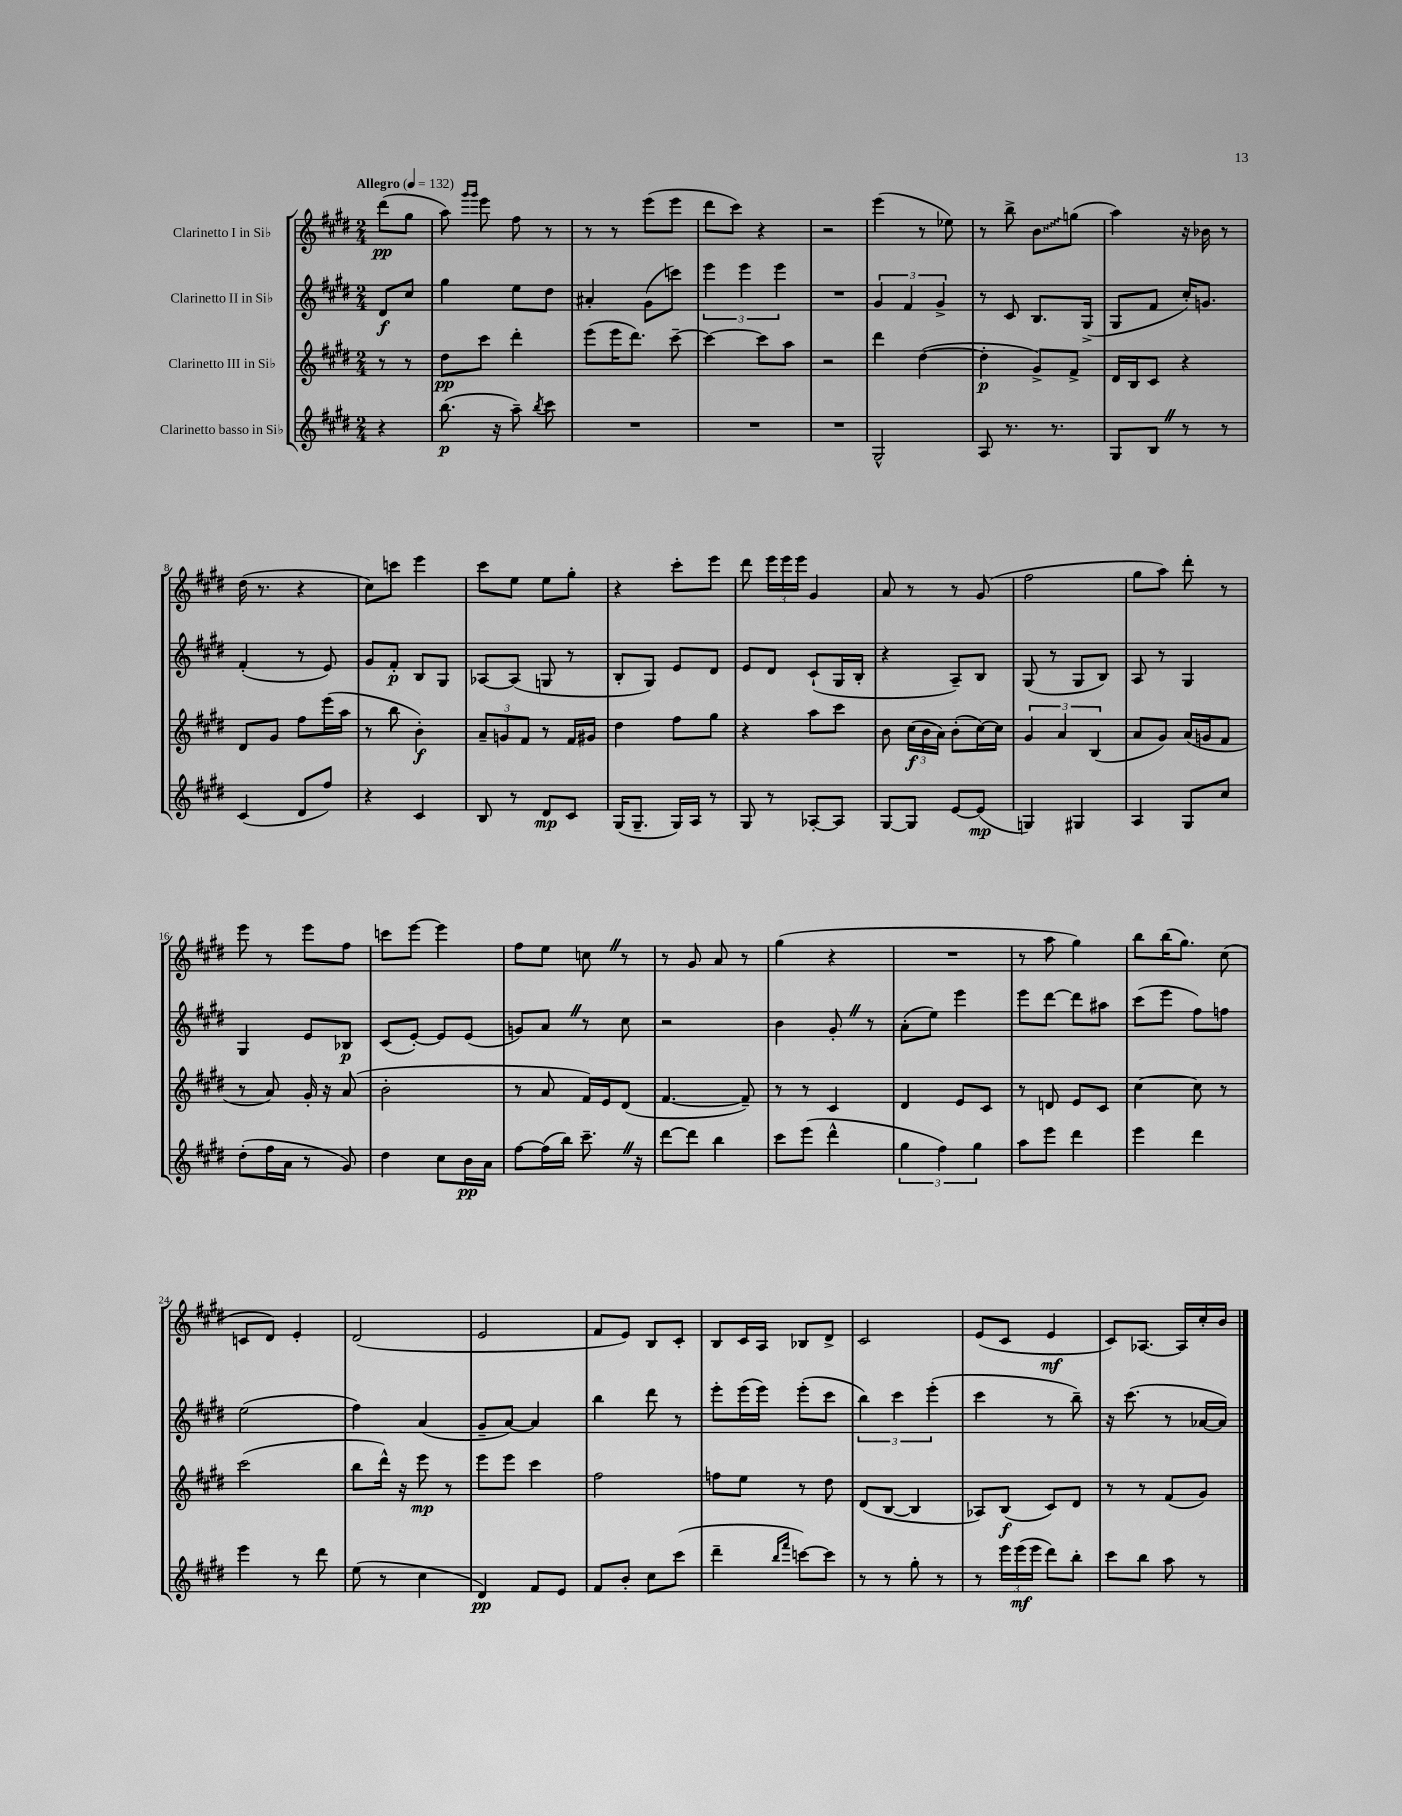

**kern	**kern	**kern	**kern
*staff4	*staff3	*staff2	*staff1
*clefG2	*clefG2	*clefG2	*clefG2
*k[f#c#g#d#]	*k[f#c#g#d#]	*k[f#c#g#d#]	*k[f#c#g#d#]
*M2/4	*M2/4	*M2/4	*M2/4
*MM132	*MM132	*MM132	*MM132
4r	8r	8d#	(8ddd#
.	8r	8cc#	8gg#
=	=	=	=
(8.bb	8dd#	4gg#	8aa)
.	.	.	16qqggg#
.	.	.	16qqggg#
.	8ccc#	.	8eee
16r	.	.	.
8aa~)	4ddd#'	8ee	8ff#
8qbb	.	.	.
8ccc#	.	8dd#	8r
=	=	=	=
2r	(8eee	4a#'	8r
.	16eee	.	8r
.	8.ddd#)	.	.
.	.	(8g#	(8eee
.	[8ccc#~	8ccc)	8eee
=	=	=	=
2r	4ccc#_	6eee	8ddd#
.	.	.	8ccc#)
.	.	6eee	.
.	8ccc#]	.	4r
.	.	6eee	.
.	8aa	.	.
=	=	=	=
2r	2r	2r	2r
=	=	=	=
2G#^^	4ddd#	6g#	(4eee
.	.	6f#	.
.	([4dd#	.	8r
.	.	6g#^	.
.	.	.	8ee-)
=	=	=	=
8A	4dd#']	8r	8r
8.r	.	8c#	8bb^
.	8g#^)	8.B	8b
8.r	.	.	.
.	8f#^	.	(8gg
.	.	(16G#^	.
=	=	=	=
8G#	16d#	8G#	4aa)
.	16B	.	.
8B	8c#	8f#	.
8r	4r	16cc#')	16r
.	.	8.g	16b-
8r	.	.	8r
=	=	=	=
(4c#	8d#	(4f#'	(16dd#
.	.	.	8.r
.	8g#	.	.
8d#	8ff#	8r	4r
8ff#)	(16eee	8e)	.
.	16aa	.	.
=	=	=	=
4r	8r	8g#	8cc#)
.	8bb	8f#'	8ccc
4c#	4b')	8B	4eee
.	.	8G#	.
=	=	=	=
8B	12a~	[8A-	8ccc#
.	12g	.	.
8r	.	(8A-]	8ee
.	12f#	.	.
8d#	8r	8G	8ee
8c#	16f#	8r	8gg#'
.	16g#	.	.
=	=	=	=
(16G#	4dd#	8B'	4r
8.G#~	.	.	.
.	.	8G#)	.
16G#)	8ff#	8e	8ccc#'
16A	.	.	.
8r	8gg#	8d#	8eee
=	=	=	=
8G#	4r	8e	8ddd#
8r	.	8d#	24eee
.	.	.	24eee
.	.	.	24eee
[8A-'	8aa	(8c#`	4g#
8A-]	8ccc#	16G#	.
.	.	16B'	.
=	=	=	=
[8G#	8b	4r	8a
8G#]	(24cc#	.	8r
.	24b	.	.
.	24a)	.	.
[8e	(8b'	8A~)	8r
(8e]	[16cc#)	8B	(8g#
.	16cc#]	.	.
=	=	=	=
4G)	6g#	(8G#	2ff#
.	.	8r	.
.	6a	.	.
4G#	.	8G#	.
.	(6B	.	.
.	.	8B)	.
=	=	=	=
4A	8a	8A	8gg#
.	8g#)	8r	8aa)
8G#	(16a	4G#	8ddd#'
.	16g	.	.
8cc#	8f#	.	8r
=	=	=	=
(8dd#'	8r	4G#	8eee
16ff#	8a)	.	8r
16a	.	.	.
8r	16g#'	8e	8eee
.	16r	.	.
8g#)	(8a	8B-	8ff#
=	=	=	=
4dd#	2b'	(8c#	8ccc
.	.	[8e')	[8eee
8cc#	.	8e]	4eee]
16b	.	(8e	.
16a	.	.	.
=	=	=	=
[8ff#	8r	8g)	8ff#
(16ff#]	8a	8a	8ee
16bb)	.	.	.
8.ccc#~	16f#)	8r	8cc
.	16e	.	.
.	(8d#	8cc#	8r
16r	.	.	.
=	=	=	=
[8ddd#	[4.f#	2r	8r
8ddd#]	.	.	8g#
4bb	.	.	8a
.	8f#~])	.	8r
=	=	=	=
8ccc#	8r	4b	(4gg#
(8eee	8r	.	.
4ddd#^^	4c#	8g#'	4r
.	.	8r	.
=	=	=	=
6gg#	4d#	(8a'	2r
.	.	8ee)	.
6ff#)	.	.	.
.	8e	4eee	.
6gg#	.	.	.
.	8c#	.	.
=	=	=	=
8aa	8r	8eee	8r
8eee	8d	[8ddd#	8aa
4ddd#	8e	8ddd#]	4gg#)
.	8c#	8aa#	.
=	=	=	=
4eee	[4cc#	(8ccc#	8bb
.	.	8eee	(16bb
.	.	.	8.gg#)
4ddd#	8cc#]	8ff#)	.
.	8r	8ff	(8cc#
=	=	=	=
4eee	(2ccc#	(2ee	8c
.	.	.	8d#)
8r	.	.	4e'
8ddd#	.	.	.
=	=	=	=
(8ee	8bb	4ff#)	(2d#
8r	16ddd#^^)	.	.
.	16r	.	.
4cc#	8eee	(4a	.
.	8r	.	.
=	=	=	=
4d#)	8eee	8g#~	2e
.	8eee	[8a)	.
8f#	4ccc#	4a]	.
8e	.	.	.
=	=	=	=
8f#	2ff#	4bb	8f#
8b'	.	.	8e)
8cc#	.	8ddd#	8B
(8ccc#	.	8r	8c#'
=	=	=	=
4ddd#~	8ff	8eee'	8B
.	8ee	(16eee	16c#
.	.	16eee)	16A
16qqbb	.	.	.
16qqfff#	.	.	.
[8ccc)	8r	(8eee'	8B-
8ccc]	8dd#	8ccc#	8d#^
=	=	=	=
8r	(8d#	6bb)	2c#
8r	[8B	.	.
.	.	6ccc#	.
8gg#'	4B]	.	.
.	.	(6eee'	.
8r	.	.	.
=	=	=	=
8r	8A-)	4ccc#	(8e
24eee	(8B	.	8c#
(24eee	.	.	.
24eee	.	.	.
8ddd#)	8c#)	8r	4e
8bb'	8d#	8bb~)	.
=	=	=	=
8ccc#	8r	16r	8c#)
.	.	(8.ccc#	.
8bb	8r	.	[8.A-
8aa	(8f#	8r	.
.	.	.	16A-]
8r	8g#)	[16a-	16cc#'
.	.	16a-])	16b
==	==	==	==
*-	*-	*-	*-
